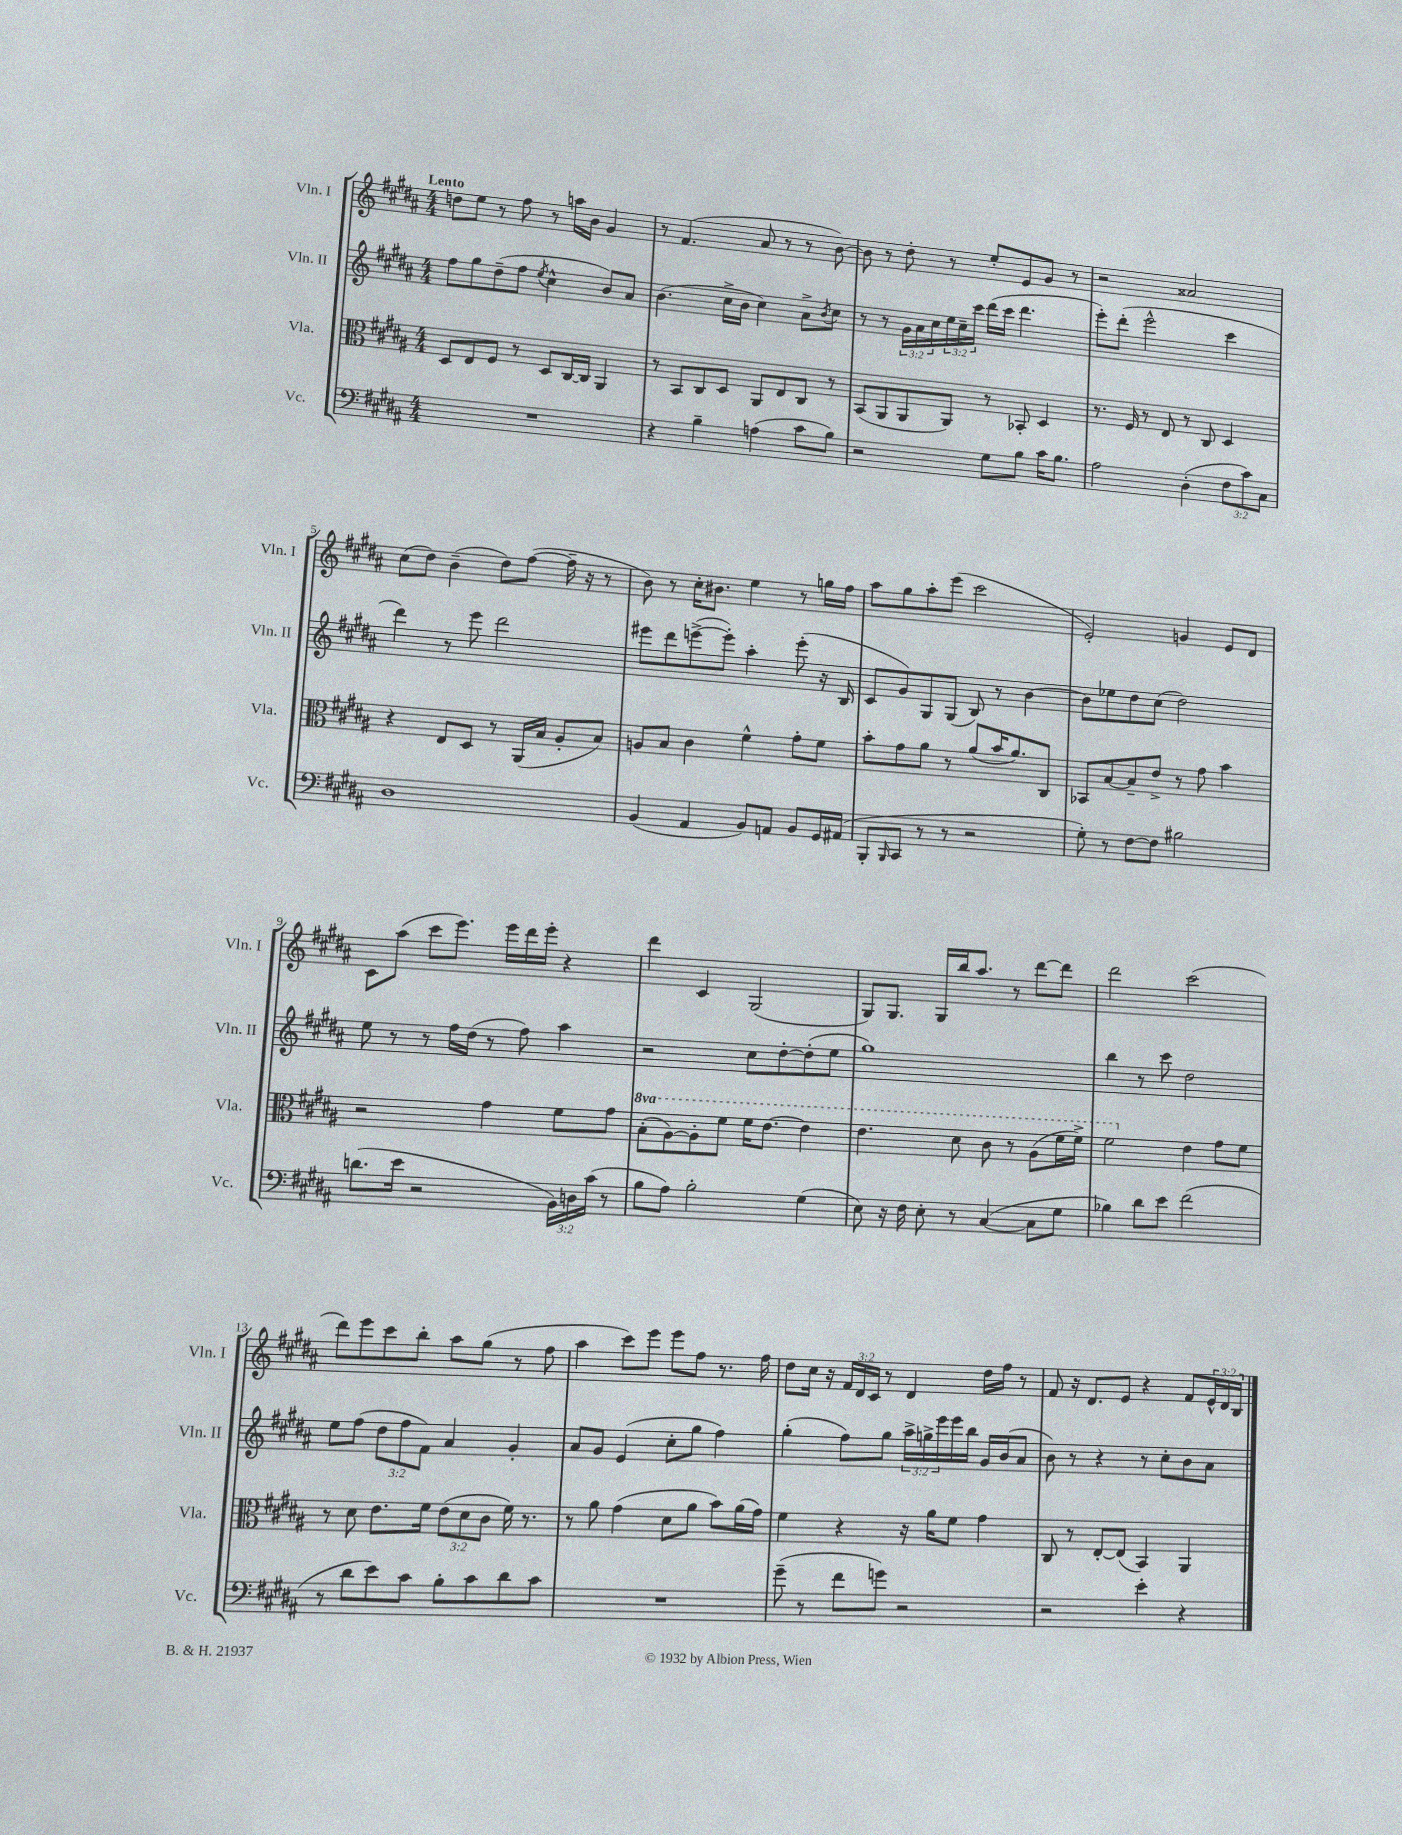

**kern	**kern	**kern	**kern
*staff4	*staff3	*staff2	*staff1
*clefF4	*clefC3	*clefG2	*clefG2
*k[f#c#g#d#a#]	*k[f#c#g#d#a#]	*k[f#c#g#d#a#]	*k[f#c#g#d#a#]
*M4/4	*M4/4	*M4/4	*M4/4
1r	8D#/L	8ff#\L	8dd\L
.	8E/	8gg#\	8ee\J
.	8F#/J	(8dd#~\	8r
.	8r	8ff#\J	8ff#\
.	.	8qee/	.
.	8D#/L	4cc#^^\	8r
.	[16C#/L	.	16aa\LL
.	16C#/]JJ	.	16b\JJ
.	4AA#/	8b/L)	4g#/
.	.	8a#/J	.
=	=	=	=
4r	8r	(4.b\	8r
.	8BB/L	.	(4.f#/
4B~\	8C#/	.	.
.	8D#/J	16cc#^\LL	.
.	.	16b\JJ	.
(4A\	8AA#/L	4cc#\)	8a#/
.	8E/	.	8r
8c#\L	8C#/J	8a#^\L	8r
.	.	8qb/	.
8B\J)	8r	8cc#\J	[8b\)
=	=	=	=
2r	(8BB/L	8r	8b\]
.	8AA#/	8r	8r
.	8AA#/	24g#\LL	8dd#'\
.	.	24a#\	.
.	.	24cc#\	.
.	8AA#/J)	24ee\	8r
.	.	24cc#~\	.
.	.	24ccc#\JJ	.
8G#\L	8r	(16ddd#\LL	8ee'/L
.	.	16ccc#\JJ	.
8B\J	8BB-'/	4.ddd#\	8e/
16c#\LK	4D#/	.	8g#/J
8.B\J	.	.	.
.	.	.	8r
=	=	=	=
2A#\	8.r	8eee'\L)	2r
.	.	(8ddd#'\J	.
.	16F#/	.	.
.	8r	2eee^^\	.
.	8E/	.	.
(4D#'\	8r	.	2a##/
.	8C#/	.	.
12F#\L	4D#/	4ccc#\	.
12c#\)	.	.	.
12C#\J	.	.	.
=	=	=	=
1D#	4r	4ddd#\)	(8cc#\L
.	.	.	8dd#\J)
.	8E/L	8r	(4b~\
.	8D#/J	8eee\	.
.	8r	2ddd#\	8dd#\L)
.	(16AA#/LL	.	([8ff#\J
.	16B/JJ	.	.
.	8A#'/L	.	16ff#~\]
.	.	.	16r
.	8B/J)	.	8r
=	=	=	=
(4BB/	8A/L	8eee#\L	8b\)
.	8B/J	8ddd#\	8r
4AA#/	4c#\	([8eee^\	16cc#'\LK
.	.	.	8.b#\J
.	.	8eee'\]J)	.
8BB/L)	4f#^^\	4aa#'\	4ee\
8AA/J	.	.	.
8BB/L	8g#'\L	(8eee'\	8r
16GG#/L	8f#\J	16r	16gg\LL
(16AA#/JJ	.	16B/	16ff#\JJ
=	=	=	=
8BBB'/L	8b'\L	8c#/L	8aa#\L
16qqBBB/	.	.	.
8CC#/J	8g#\	8g#/)	8gg#\
8r	8a#\J	8G#/	8aa#'\
8r	8r	(8G#/J	(8eee\J
2r	(8a#/L	8B/)	2ccc#\
.	16b/K	8r	.
.	8.a#/)	.	.
.	.	[4b\	.
.	8C#/J	.	.
=	=	=	=
8G#'\)	8BB-/L	8b\]L	2e'/)
8r	[8B/	8ee-\	.
[8F#\L	8B~/]	8dd#\	.
8F#\]J	8e^/J	(8cc#\J	.
2B#\	8r	2dd#\)	4g/
.	8g#\	.	.
.	4b\	.	8e/L
.	.	.	8d#/J
=	=	=	=
(8.d\L	2r	8ee\	8c#\L
.	.	8r	(8aa#\J
16e\Jk	.	.	.
2r	.	8r	8ccc#\L
.	.	16ff#\LL	8.eee\J)
.	.	(16dd#\JJ	.
.	4g#\	8r	.
.	.	.	16eee\LL
.	.	8ff#\)	16ddd#\
.	.	.	16eee'\JJ
24BB\LL)	8f#\L	4aa#\	4r
24D\	.	.	.
(24c#\JJ	.	.	.
8r	8g#\J	.	.
=	=	=	=
8B\L	(8b'\L	2r	4ddd#\
8A#\J)	[8a#\)	.	.
2B'\	8a#'\]	.	4c#/
.	8ff#\J	.	.
.	16ff#\LK	8cc#\L	(2G#/
.	[8.ee\J	.	.
.	.	[8dd#'\	.
(4G#\	4ee\]	(8dd#'\]	.
.	.	8ee\J	.
=	=	=	=
8E\)	4.ee\	1gg#)	8G#/L)
16r	.	.	8.G#/J
16F#\	.	.	.
8E'\	.	.	.
.	.	.	16G#/LL
8r	8dd#\	.	16bb/J
.	.	.	8.aa#/J
([4C#/	8cc#\	.	.
.	8r	.	8r
8C#\]L	(8a#\L	.	[8ddd#\L
8G#\J	16ff#\L	.	8ddd#\]J
.	16ff#^\JJ)	.	.
=	=	=	=
4B-\)	2ff#\	4bb\	2ddd#\
8d#\L	.	8r	.
8e\J	.	8ccc#\	.
(2f#\	4e\	2dd#\	(2ccc#\
.	8g#\L	.	.
.	8f#\J	.	.
=	=	=	=
8r	8r	8ee\L	8ddd#\L)
8d#\L	8d#\	(8ff#\J	8eee\
8e\)	8.e\L	12dd#\L	8ccc#\
.	.	12ff#\	.
8c#\J	.	.	8bb'\J
.	.	12f#\J)	.
.	16f#\Jk	.	.
8B'\L	(12e\L	4a#/	8aa#\L
.	12d#\	.	.
8c#\	.	.	(8gg#\J
.	12c#\J	.	.
8d#\	16f#\)	4g#'/	8r
.	8.r	.	.
8c#\J	.	.	8ff#\
=	=	=	=
1r	8r	8a#/L	4aa#\
.	8a#\	8g#/J	.
.	(4g#\	(4e/	8ccc#\L)
.	.	.	8eee\J
.	8d#\L	8cc#'\L	8eee\L
.	8a#\J	8gg#\J	8ff#\J
.	8b\L)	4ff#\)	8.r
.	(16a#\L	.	.
.	16g#\JJ)	.	16ff#\
=	=	=	=
(8g#~\	4f#\	(4gg#'\	8dd#\L
8r	.	.	16cc#\Jk
.	.	.	16r
8f#\L	4r	8ff#\L)	24f#/LL
.	.	.	24d#/
.	.	.	24c#/JJ
8g\J)	.	8gg#\J	8r
2r	16r	24aa#^\LL	4d#/
.	.	24gg^\	.
.	16a#\LK	.	.
.	.	24eee\	.
.	8f#\J	16eee\	.
.	.	16bb\JJ	.
.	4g#\	16g#/LL	16dd#\LL
.	.	(16b/J	16ff#\JJ
.	.	8a#/J	8r
=	=	=	=
2r	8C#/	8b\)	8f#/
.	8r	8r	16r
.	.	.	8.d#/L
.	[8E'/L	4r	.
.	(8E/]J	.	8e/J
4e'\	4BB/)	8r	4r
.	.	8cc#'\L	.
4r	4AA#/	8b\	8f#/L
.	.	8a#\J	24e^^/L
.	.	.	24d#/
.	.	.	24B/JJ
==	==	==	==
*-	*-	*-	*-
